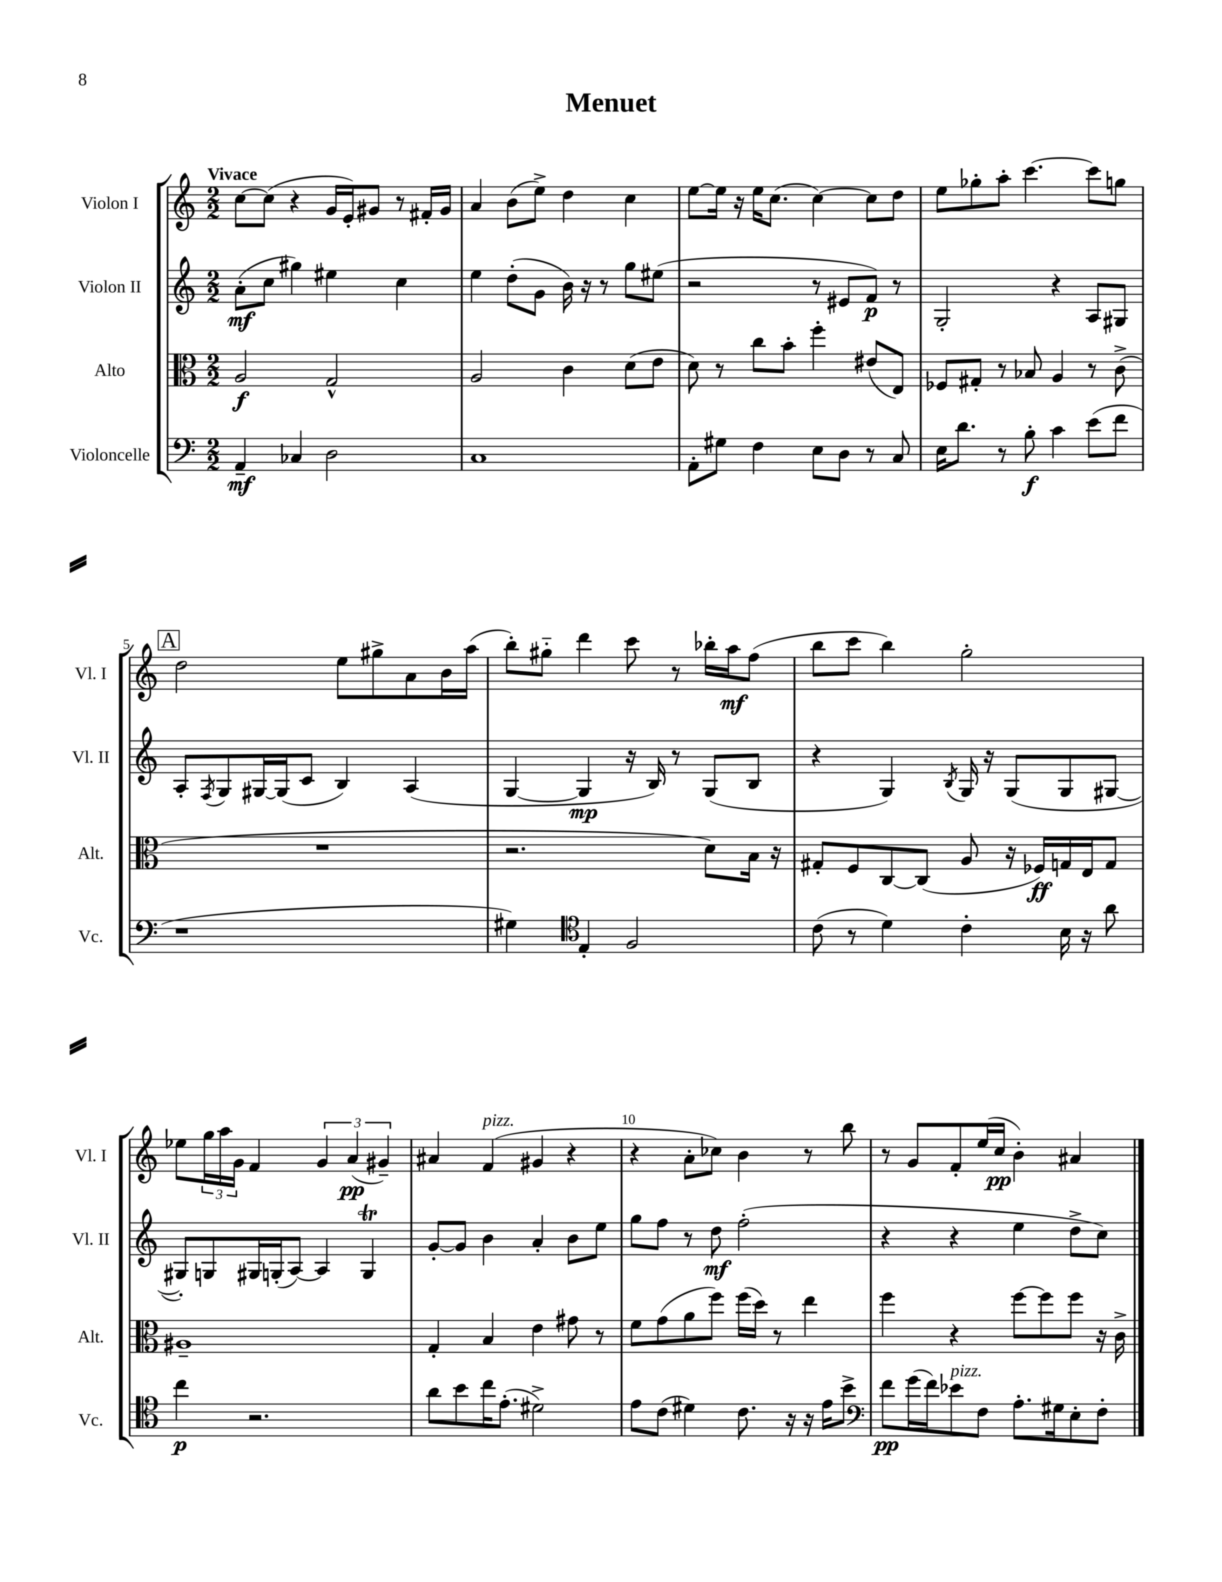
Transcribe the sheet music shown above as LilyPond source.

\header { title = "Menuet" }
<<
\new StaffGroup <<
\new Staff = "s0" \with { instrumentName = "Violon I" shortInstrumentName = "Vl. I" } {
    \clef treble \key c \major \numericTimeSignature \time 2/2 \tempo "Vivace"
    c''8~ c''8( r4 g'16 e'16-.) gis'8 r8 fis'16-. gis'16 |
    a'4 b'8( e''8->) d''4 c''4 |
    e''8~ e''16 r16 e''16 c''8.( c''4~) c''8 d''8 |
    e''8 ges''8-. a''8-. c'''4.~ c'''8 g''8 |
    \mark \markup { \box "A" } d''2 e''8 gis''8-> a'8 b'16 a''16( |
    b''8-.) gis''8-_ d'''4 c'''8 r8 bes''16-. a''16\mf f''8( |
    b''8 c'''8 b''4) g''2-. |
    ees''8 \tuplet 3/2 { g''16 a''16 g'16 } f'4 \tuplet 3/2 { g'4 a'4\pp( gis'4--) } |
    ais'4 f'4^\markup { \italic "pizz." }( gis'4 r4 |
    r4 a'8-. ces''8) b'4 r8 b''8 |
    r8 g'8 f'8-. e''16( c''16\pp b'4-.) ais'4 \bar "|." |
}
\new Staff = "s1" \with { instrumentName = "Violon II" shortInstrumentName = "Vl. II" } {
    \clef treble \key c \major \numericTimeSignature \time 2/2
    a'8-.\mf( c''8 gis''4) eis''4 c''4 |
    e''4 d''8-.( g'8 b'16) r16 r8 g''8 eis''8( |
    r2 r8 eis'8 f'8\p) r8 |
    g2-. r4 a8 gis8 |
    \mark \markup { \box "A" } a8-. \acciaccatura { f8 } g8 gis16~ gis16( c'8 b4) a4( |
    g4~ g4\mp r16 b16) r8 g8( b8 |
    r4 g4) \acciaccatura { b8 } g16 r16 g8( g8 gis8~ |
    gis8-.) g8 gis16 g16-.( a8~) a4 g4\trill |
    g'8~-. g'8 b'4 a'4-. b'8 e''8 |
    g''8 f''8 r8 d''8\mf f''2-.( |
    r4 r4 e''4 d''8-> c''8) \bar "|." |
}
\new Staff = "s2" \with { instrumentName = "Alto" shortInstrumentName = "Alt." } {
    \clef alto \key c \major \numericTimeSignature \time 2/2
    a2\f g2-^ |
    a2 c'4 d'8( e'8 |
    d'8) r8 c''8 b'8-. f''4-. eis'8( e8) |
    fes8 gis8-. r8 bes8 a4 r8 c'8->( |
    \mark \markup { \box "A" } R1 |
    r2. d'8) b16 r16 |
    gis8-. f8 c8~ c8( a8 r16 fes16\ff) g16 e16 g8 |
    ais1-- |
    g4-. b4 e'4 gis'8 r8 |
    f'8 g'8( a'8 f''8) f''16( d''16) r8 e''4 |
    f''4 r4 f''8~ f''8 f''8 r16 c'16-> \bar "|." |
}
\new Staff = "s3" \with { instrumentName = "Violoncelle" shortInstrumentName = "Vc." } {
    \clef bass \key c \major \numericTimeSignature \time 2/2
    a,4--\mf ces4 d2 |
    c1 |
    a,8-. gis8 f4 e8 d8 r8 c8 |
    e16 d'8. r8 b8-.\f c'4 e'8( f'8 |
    \mark \markup { \box "A" } r1 |
    gis4) \clef tenor e4-. f2 |
    c'8( r8 d'4) c'4-. b16 r16 a'8 |
    c''4\p r2. |
    a'8 b'8 c''16 e'8.-.( dis'2->) |
    e'8 c'8( dis'4) c'8. r16 r16 e'16 b'8-> |
    \clef bass f'8\pp g'16( f'16) ees'8^\markup { \italic "pizz." } f8 a8.-. gis16 e8-. f8-. \bar "|." |
}
>>
>>
\layout { \context { \Score \override BarNumber.break-visibility = ##(#f #t #t) barNumberVisibility = #(every-nth-bar-number-visible 5) } }
